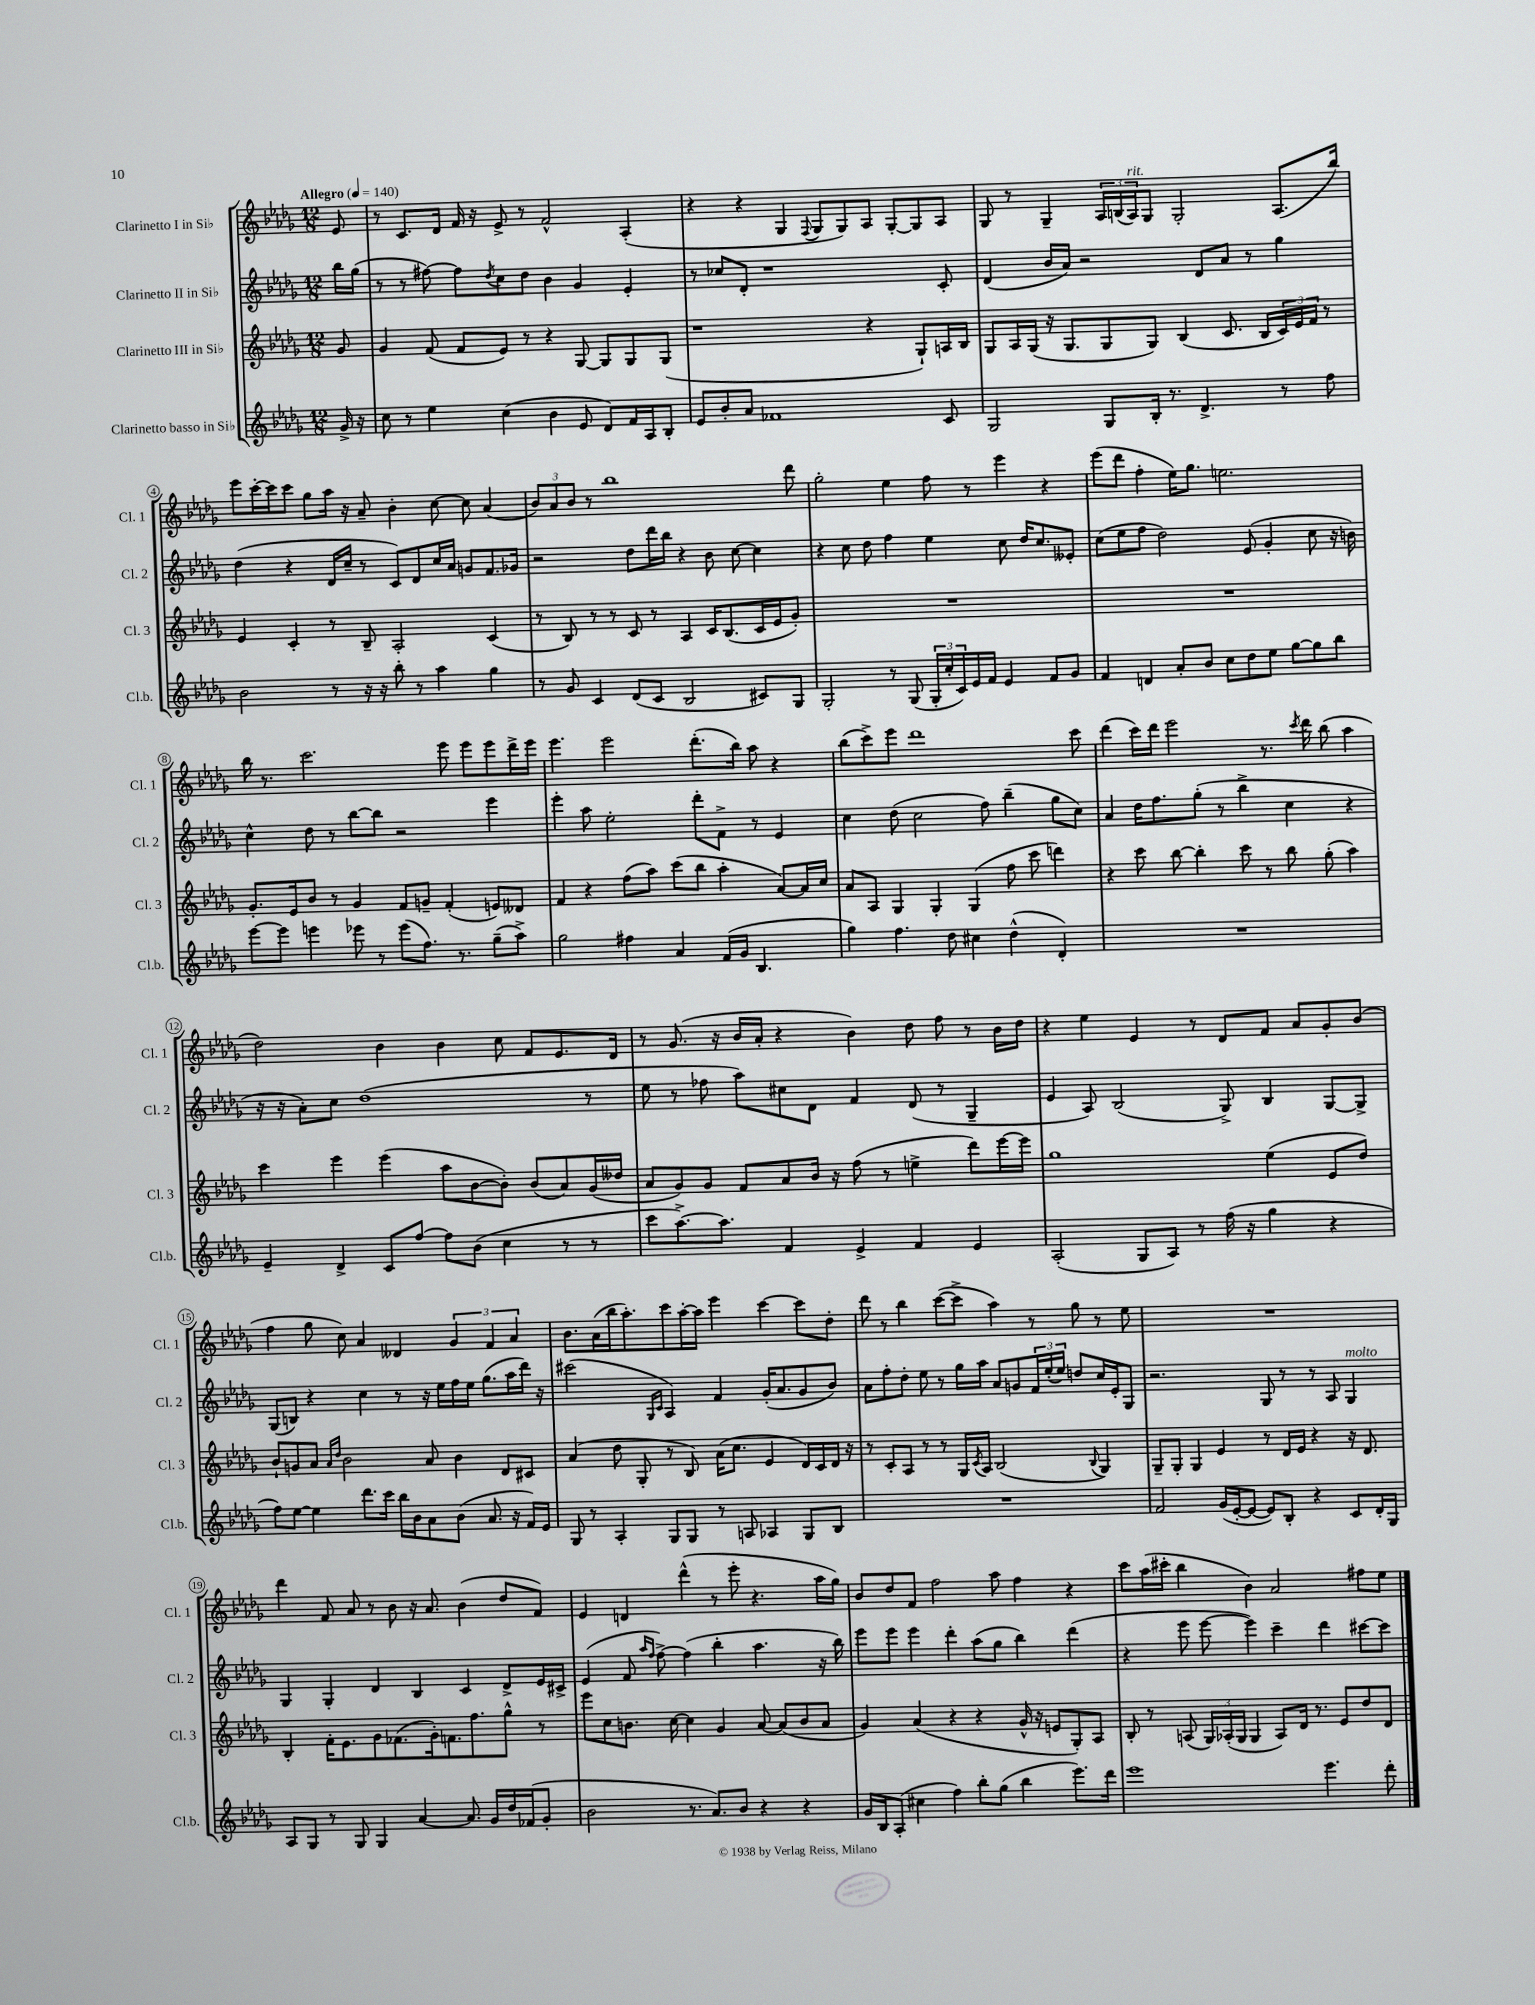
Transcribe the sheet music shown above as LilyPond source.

<<
\new StaffGroup <<
\new Staff = "s0" \with { instrumentName = "Clarinetto I in Sib" shortInstrumentName = "Cl. 1" } {
    \clef treble \key des \major \numericTimeSignature \time 12/8 \partial 8 \tempo "Allegro" 4 = 140
    ees'8 |
    r8 c'8. des'16 f'16 r16 ees'8-> r8 f'2-^ aes4-.( |
    r4 r4 ges4 \appoggiatura { f8 } ges8 ges8) aes8 ges8~-. ges8 aes8 |
    ges8 r8 ges4-- \tuplet 3/2 { aes16 b16( aes16^\markup { \italic "rit." }) } ges8 ges2-. aes8.( bes''16) |
    ees'''8 c'''16~-. c'''16 c'''8 ges''8 aes''16 r16 aes'8-- bes'4-. c''8~ c''8 aes'4( |
    \tuplet 3/2 { bes'8) aes'8 bes'8 } r8 bes''1 des'''8 |
    ges''2-. ees''4 f''8 r8 ees'''4 r4 |
    ees'''8( des'''8 f''4-. ees''16) ges''8. e''2. |
    bes''16 r8. c'''2. ees'''8 ees'''8 ees'''8 des'''16-> ees'''16 |
    ees'''4. ees'''2 des'''8.-.( bes''16) aes''8 r4 |
    bes''8( c'''8->) ees'''8 des'''1 c'''8 |
    des'''4( c'''16) des'''16 ees'''2 r8. \acciaccatura { c'''8 } des'''16 bes''8( aes''4 |
    des''2) bes'4 bes'4 c''8 f'8 ees'8. des'16 |
    r8 ges'8.( r16 bes'16 aes'16-. r4 bes'4) des''8 f''8 r8 bes'16 des''16 |
    r4 ees''4 ees'4 r8 des'8 f'8 aes'8 ges'8-. bes'8( |
    f''4 ges''8 c''8) aes'4 deses'4 \tuplet 3/2 { ges'4 f'4 aes'4 } |
    bes'8. aes'16( bes''16 aes''8.-.) c'''8 aes''16~-. aes''16 ees'''4 c'''4~ c'''8 des''8-. |
    des'''8 r8 bes''4 c'''8~( c'''8-> aes''4) r8 ges''8 r8 ees''8 |
    R1. |
    des'''4 f'8 aes'8 r8 bes'8 r16 aes'8. bes'4( des''8 f'8) |
    ees'4 d'4 des'''4-^( r8 ees'''8-. r4. aes''16 ges''16) |
    bes'8 des''8 f'8 f''2 aes''8 f''4 r4 |
    c'''8 aes''16( cis'''16-. bes''4 bes'4) aes'2 fis''8 ees''8 \bar "|." |
}
\new Staff = "s1" \with { instrumentName = "Clarinetto II in Sib" shortInstrumentName = "Cl. 2" } {
    \clef treble \key des \major \numericTimeSignature \time 12/8 \partial 8
    bes''16 ges''16( |
    r8 r8 fis''8~) fis''8 \acciaccatura { des''8 } c''8 des''8 bes'4 ges'4 ees'4-. |
    r8 ces''8 des'8-. r1 c'8-. |
    des'4( bes'16 aes'16) r2 des'8 aes'8 r8 ges''4 |
    des''4( r4 des'16 c''16-- r8 c'8) des'8 c''16 aes'16 g'8 f'8. ges'16 |
    r2 des''8 des'''16 bes''16 r4 bes'8 c''8~ c''4 |
    r4 c''8 des''8 f''4 ees''4 c''8 des''16 c''8. eeses'8-. |
    c''8( ees''8 f''8 des''2) ees'8( ges'4-. c''8 r16 b'16) |
    c''4-^ des''8 r8 bes''8~ bes''8 r2 ees'''4 |
    ees'''4-. aes''8 ees''2-. des'''8-. f'8-> r8 ees'4 |
    c''4 des''8( c''2 f''8) bes''4--( ges''8 c''8) |
    aes'4 des''16 f''8. ges''8-.( r8 bes''4-> c''4 r4 |
    r16 r16 aes'8-.) c''8 des''1( r8 |
    ees''8 r8 fes''8 aes''8) cis''8 des'8 f'4 des'8( r8 ges4-- |
    ees'4 aes8) bes2( ges8->) bes4 ges8~ ges8-> |
    ges8( b8) r4 c''4 r8 r16 ees''16 f''16 ees''16 ges''8.( aes''16 des'''16) r16 |
    cis'''2( \grace { ges16 c'16 } aes4) f'4 ges'16-.( aes'8. ges'8 bes'8) |
    aes'8 f''8-. des''8-. ees''8 r8 ges''16 aes''16 aes'8 g'8 \tuplet 3/2 { f'16 ees''16-.( ees''16) } d''8 c''16 ees'16-. ges8 |
    r2. ges8 r8 r8 aes8 ges4^\markup { \italic "molto" } |
    ges4 ges4-. des'4 bes4 c'4 des'8-> ees'16 cis'16-> |
    ees'4( f'8 \grace { aes''16 f''16 } f''8~->) f''4( bes''4-. aes''4. r16 bes''16) |
    ees'''8 ees'''8 ees'''4 des'''4-. aes''8( ges''8 bes''4) des'''4( |
    r4 ees'''8 ees'''8~ ees'''4) c'''4-- des'''4 cis'''8~ cis'''8 \bar "|." |
}
\new Staff = "s2" \with { instrumentName = "Clarinetto III in Sib" shortInstrumentName = "Cl. 3" } {
    \clef treble \key des \major \numericTimeSignature \time 12/8 \partial 8
    ges'8 |
    ges'4 f'8( f'8 ees'8) r8 r4 ges8~ ges8 ges8 ges8( |
    r1 r4 ges8-!) a16 bes16 |
    ges8 aes16 ges16( r16 ges8. ges8 ges8) bes4( c'8. bes16 \tuplet 3/2 { c'16) ees'16 f'16 } r8 |
    ees'4 c'4-. r8 bes8-- aes2-. c'4( |
    r8 bes8) r8 r8 c'8 r8 aes4 c'16 bes8.( c'16 ees'16 ges'8-.) |
    R1. |
    R1. |
    ges'8.-. ees'16 bes'8 r8 ges'4 f'8 g'8-- f'4-.( e'8) deses'8 |
    f'4 r4 f''8( aes''8) c'''8( bes''8 aes''4-. aes'8~) aes'16 c''16 |
    aes'8 aes8 ges4 ges4-. ges4( f''8 c'''8 d'''4) |
    r4 c'''8 bes''8~ bes''4-. c'''8 r8 bes''8 ges''8-.( aes''4) |
    c'''4 ees'''4 ees'''4( aes''8 bes'8~ bes'8-.) bes'8( aes'8) ges'16( deses''16 |
    aes'8 ges'8) ges'8 f'8 aes'8 bes'16 r16 f''8( r8 e''4-> des'''8) ees'''16~ ees'''16 |
    ges''1 ees''4( ees'8 des''8) |
    bes'8-! g'8 aes'8 \grace { aes'16 des''16 } bes'2 aes'8 bes'4 des'8 cis'8 |
    aes'4( des''8 ges8-. r8 bes8) aes'16( c''8. ees'4 des'16) c'16 des'16 r16 |
    r8 c'8-. aes8 r8 r8 ges16 \acciaccatura { c'8 } aes16 bes2( \appoggiatura { bes8 } ges4) |
    ges8-- ges8-. ges4 ees'4 r8 des'16 ees'16 r4 r16 des'8. |
    bes4-. f'16-. ees'8. ges'8 fes'8.( ges'16-.) f'8. f''8. ges''8-^ r8 |
    ees'''8 c''8 b'8. c''16~ c''4 ges'4 aes'8~ aes'8( b'8 aes'8 |
    ges'4) aes'4( r4 r4 ges'16-^ r16 e'8 ges8-.) aes8 |
    bes8-. r8 a8( \tuplet 3/2 { ges16) aes16-.( ges16 } ges4 aes8) des'16 r8. ees'8 des''8 des'8 \bar "|." |
}
\new Staff = "s3" \with { instrumentName = "Clarinetto basso in Sib" shortInstrumentName = "Cl.b." } {
    \clef treble \key des \major \numericTimeSignature \time 12/8 \partial 8
    ges'16-> r16 |
    c''8 r8 ees''4 c''4( bes'4 ees'8 des'8) f'16 aes16 bes8-. |
    ees'8 bes'8-. aes'8 fes'1 c'8 |
    ges2 ges8 bes16-. r8. des'4.-> r8 f''8 |
    bes'2 r8 r16 r16 bes''8-. r8 aes''4 ges''4 |
    r8 ges'8 c'4 des'8( c'8 bes2 cis'8) ges8 |
    ges2-. r8 ges8( \tuplet 3/2 { ges16-. c''16-. c'16) } ees'16 f'16 ees'4 f'8 ges'8 |
    f'4 d'4 aes'8-. bes'8 c''8 des''8 ees''8 ges''8~ ges''8 bes''8 |
    ees'''8~ ees'''8 e'''4 ees'''8 r8 ees'''8( f''8.) r8. ges''8--( aes''8->) |
    ges''2 fis''4 aes'4 f'16( ges'16 bes4. |
    ges''4) f''4. des''8 cis''4 des''4-^( des'4-.) |
    R1. |
    ees'4-- des'4-> c'8 f''8~ f''8 bes'8( c''4 r8 r8 |
    c'''8 aes''8.~->) aes''8. f'4 ees'4-> f'4 ees'4 |
    aes2-.( ges8 aes8) r8 f''16( r16 ges''4 r4 |
    f''8) ees''8~ ees''4 des'''8. c'''16 bes''16 bes'16 aes'8 bes'8( aes'8. r16 f'16) ees'16 |
    ges8 r8 aes4-. ges8 ges8 r8 a8 aes4 ges8 bes8 |
    R1. |
    f'2 ges'16( ees'16~-. ees'8~ ees'8) bes8-. r4 c'8 des'16-. ges16 |
    aes8 ges8 r8 ges8 ges4 aes'4~ aes'8. ges'16 des''16 fes'16( ges'8-. |
    bes'2 r8. aes'8.) bes'8 r4 r4 |
    ges'16 bes16 aes8-.( cis''4 f''4) bes''8-. ges''8( bes''4 ees'''8.) des'''16 |
    ees'''1 ees'''4. des'''8-. \bar "|." |
}
>>
>>
\layout { \context { \Score \override BarNumber.stencil = #(make-stencil-circler 0.1 0.3 ly:text-interface::print) } }
